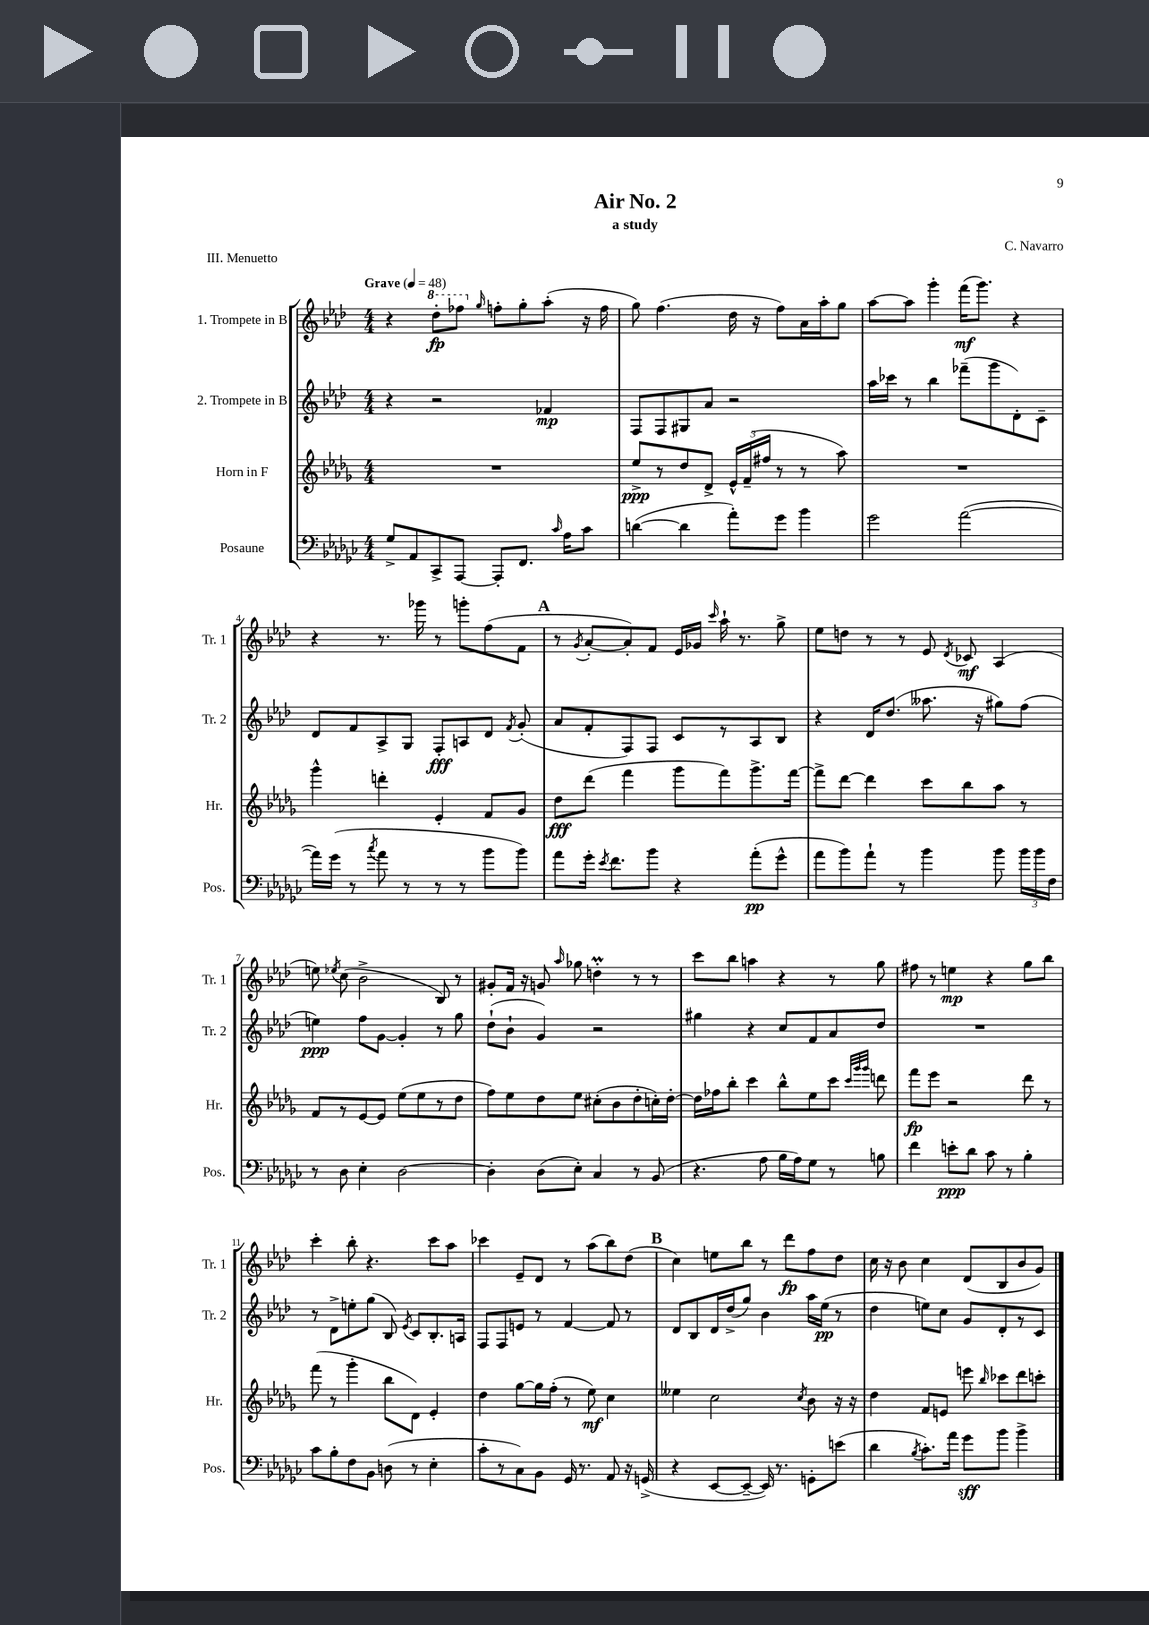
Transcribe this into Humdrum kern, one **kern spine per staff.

**kern	**kern	**kern	**kern
*staff4	*staff3	*staff2	*staff1
*clefF4	*clefG2	*clefG2	*clefG2
*k[b-e-a-d-g-c-]	*k[b-e-a-d-g-]	*k[b-e-a-d-]	*k[b-e-a-d-]
*M4/4	*M4/4	*M4/4	*M4/4
*MM48	*MM48	*MM48	*MM48
8G-^/L	1r	4r	4r
8AA-/	.	.	.
8CC-^/	.	2r	8ddd-'\L
[8AAA-/J	.	.	8fff-\J
.	.	.	16qqgg/
8AAA-'/]L	.	.	8ff'\L
8.FF/J	.	.	8gg'\
.	.	4f-/	(8aa-'\J
16qqc-/	.	.	.
16A-\LK	.	.	.
8c-\J	.	.	16r
.	.	.	16ff\
=	=	=	=
([4d\	8ee-^/L	8F/L	8gg\)
.	8r	8F/	(4.ff\
4d\]	8dd-/	8G#/	.
.	8d-^/J	8a-/J	.
8a-'\L)	24e-^^/LL	2r	16dd-\
.	(24f~/	.	.
.	.	.	16r
.	24ff#/JJ	.	.
8g-\J	8r	.	8ff\L)
4b-\	8r	.	16a-\L
.	.	.	16aa-'\J
.	8aa-\)	.	8gg\J
=	=	=	=
2g-\	1r	16aa-\LL	[8aa-\L
.	.	16ccc-\JJ	.
.	.	8r	8aa-\]J
.	.	4bb-\	4ggg'\
([2a-\	.	(8fff-~\L	(16fff\LK
.	.	.	8.ggg\J)
.	.	8ggg\	.
.	.	8d-'\)	4r
.	.	8c~\J	.
=	=	=	=
16a-\]LL)	4ggg-^^\	8d-/L	4r
(16g-\JJ	.	.	.
8r	.	8f/	.
8qcc-/	.	.	.
8a-\	4ddd'\	8A-^/	8.r
8r	.	8G/J	.
.	.	.	16ggg-\
8r	4e-'/	8F'/L	8r
8r	.	8A/	8ggg'\L
8b-\L	8f/L	8d-/J	(8ff\
.	.	8qf/	.
8b-\J)	8g-/J	(8g'/	8f\J
=	=	=	=
8a-\L	8dd-\L	8a-/L	8r
.	.	.	8qg/
16g-'\Jk	(8ddd-\J	8f'/	[8a-'/L
8qe-/	.	.	.
8.f\L	.	.	.
.	4fff\	8F/)	8a-'/])
8b-\J	.	8F/J	8f/J
4r	8ggg-\L	8c/L	16e-/LL
.	.	.	16g-/JJ
.	.	.	16qqccc/
.	8fff\)	8r	16aa-`\
.	.	.	8.r
(8a-'\L	8.ggg-^\	8A-/	.
8g-^^\J	.	8B-/J	8gg^\
.	[16fff\Jk	.	.
=	=	=	=
8a-\L	8fff^\]L	4r	8ee-\L
8b-\)	[8ddd-\J	.	8dd\J
8a-`\J	4ddd-\]	16d-/LK	8r
.	.	(8.dd-/J	.
8r	.	.	8r
4b-\	8ccc\L	8.aa--\	8e-/
.	.	.	8qd-/
.	8bb-\	.	8c-/
.	.	16r	.
8b-\	8aa-\J	8gg#\L)	(4A-/
24b-\LL	8r	(8ff\J	.
24b-\	.	.	.
24F\JJ	.	.	.
=	=	=	=
8r	8f/L	4ee\)	8ee\)
.	.	.	8qee-/
8D-\	8r	.	(8cc\
4E-'\	[8e-/	8ff\L	2b-^\
.	8e-/]J	[8g\J	.
[2D-\	(8ee-\L	4g'/]	.
.	8ee-\	.	.
.	8r	8r	8B-/)
.	8dd-\J	8gg\	8r
=	=	=	=
4D-'\]	8ff\L)	(8dd-`\L	8g#'/L
.	8ee-\	8b-`\J	16f/Jk
.	.	.	16r
(8D-\L	8dd-\	4g/)	8g/
.	.	.	16qqaa-/
8E-'\J)	8ee-\J	.	8gg-\
4C-/	(8cc#'\L	2r	4dd'\
.	8b-\	.	.
8r	8dd-'\	.	8r
(8BB-/	16cc'\L)	.	8r
.	[16dd-'\JJ	.	.
=	=	=	=
4.r	16dd-\]LL	4gg#\	8ccc\L
.	16ff-\J	.	.
.	8bb-'\J	.	8bb-\J
.	4ccc\	4r	4aa\
8A-\	.	.	.
16B-\LL	8bb-^^\L	8cc/L	4r
16A-\J)	.	.	.
8G-\J	8ee-\	8f/	.
8r	8ccc\J	8a-/	8r
.	32qqccc/LLL	.	.
.	32qqggg-/	.	.
.	32qqggg-/JJJ	.	.
8B\	8ddd\	8dd-/J	8gg\
=	=	=	=
4f\	8fff\L	1r	8ff#\
.	8eee-\J	.	8r
8e'\L	2r	.	4ee\
8d-\J	.	.	.
8c-\	.	.	4r
8r	.	.	.
4B-'\	8ddd-\	.	8gg\L
.	8r	.	8bb-\J
=	=	=	=
8c-\L	(8fff\	8r	4ccc'\
8B-'\	8r	8d-^\L	.
8F\	4ggg-'\	8ee'\	8bb-'\
8BB-\J	.	(8gg\J	4.r
(8D\	8bb-\L	8B-/)	.
.	.	8qe-/	.
8r	8d-\J)	8c/L	.
4E-'\	4e-'/	8.B-'/	8ccc\L
.	.	.	8aa-\J
.	.	16A/Jk	.
=	=	=	=
8c-'\L	4dd-\	8F/L	4ccc-\
8r	.	8F/	.
8C-\)	[8gg-\L	8e/J	8e-~/L
8BB-\J	16gg-\]L	8r	8d-/J
.	(16ff'\JJ	.	.
16GG-/	8r	[4f/	8r
8.r	.	.	.
.	8ee-\)	.	(8aa-\L
8AA-/	4cc\	8f/]	8bb-\)
16r	.	8r	(8dd-\J
(16GG^/	.	.	.
=	=	=	=
4r	4ee--\	8d-/L	4cc\)
.	.	8B-/	.
[8EE-/L	2cc\	16d-/L	8ee\L
.	.	(16dd-^/J	.
8EE-~/_J	.	8gg/J)	8bb-\J
16EE-/])	.	4b-\	8r
8.r	.	.	.
.	.	.	8ddd-\L
.	8qcc/	.	.
8GG'\L	8b-\	16aa-\LL	8ff\
.	.	(16ee-\JJ	.
(8e\J	16r	8r	8dd-\J
.	16r	.	.
=	=	=	=
4d-\	4dd-\	4dd-\	16cc\
.	.	.	16r
.	.	.	8b-\
8qB-/	.	.	.
8.c-'\L)	8f/L	8ee\L)	4cc\
.	8e/J	8cc\J	.
16a-\Jk	.	.	.
8g-\L	8eee\	8g/L	(8d-/L
.	16qqbb-/	.	.
8b-\J	8ccc-\L	8d-'/	8B-/
4b-^\	8ddd-\	8r	8b-/
.	8ccc'\J	8c/J	8g/J)
==	==	==	==
*-	*-	*-	*-
